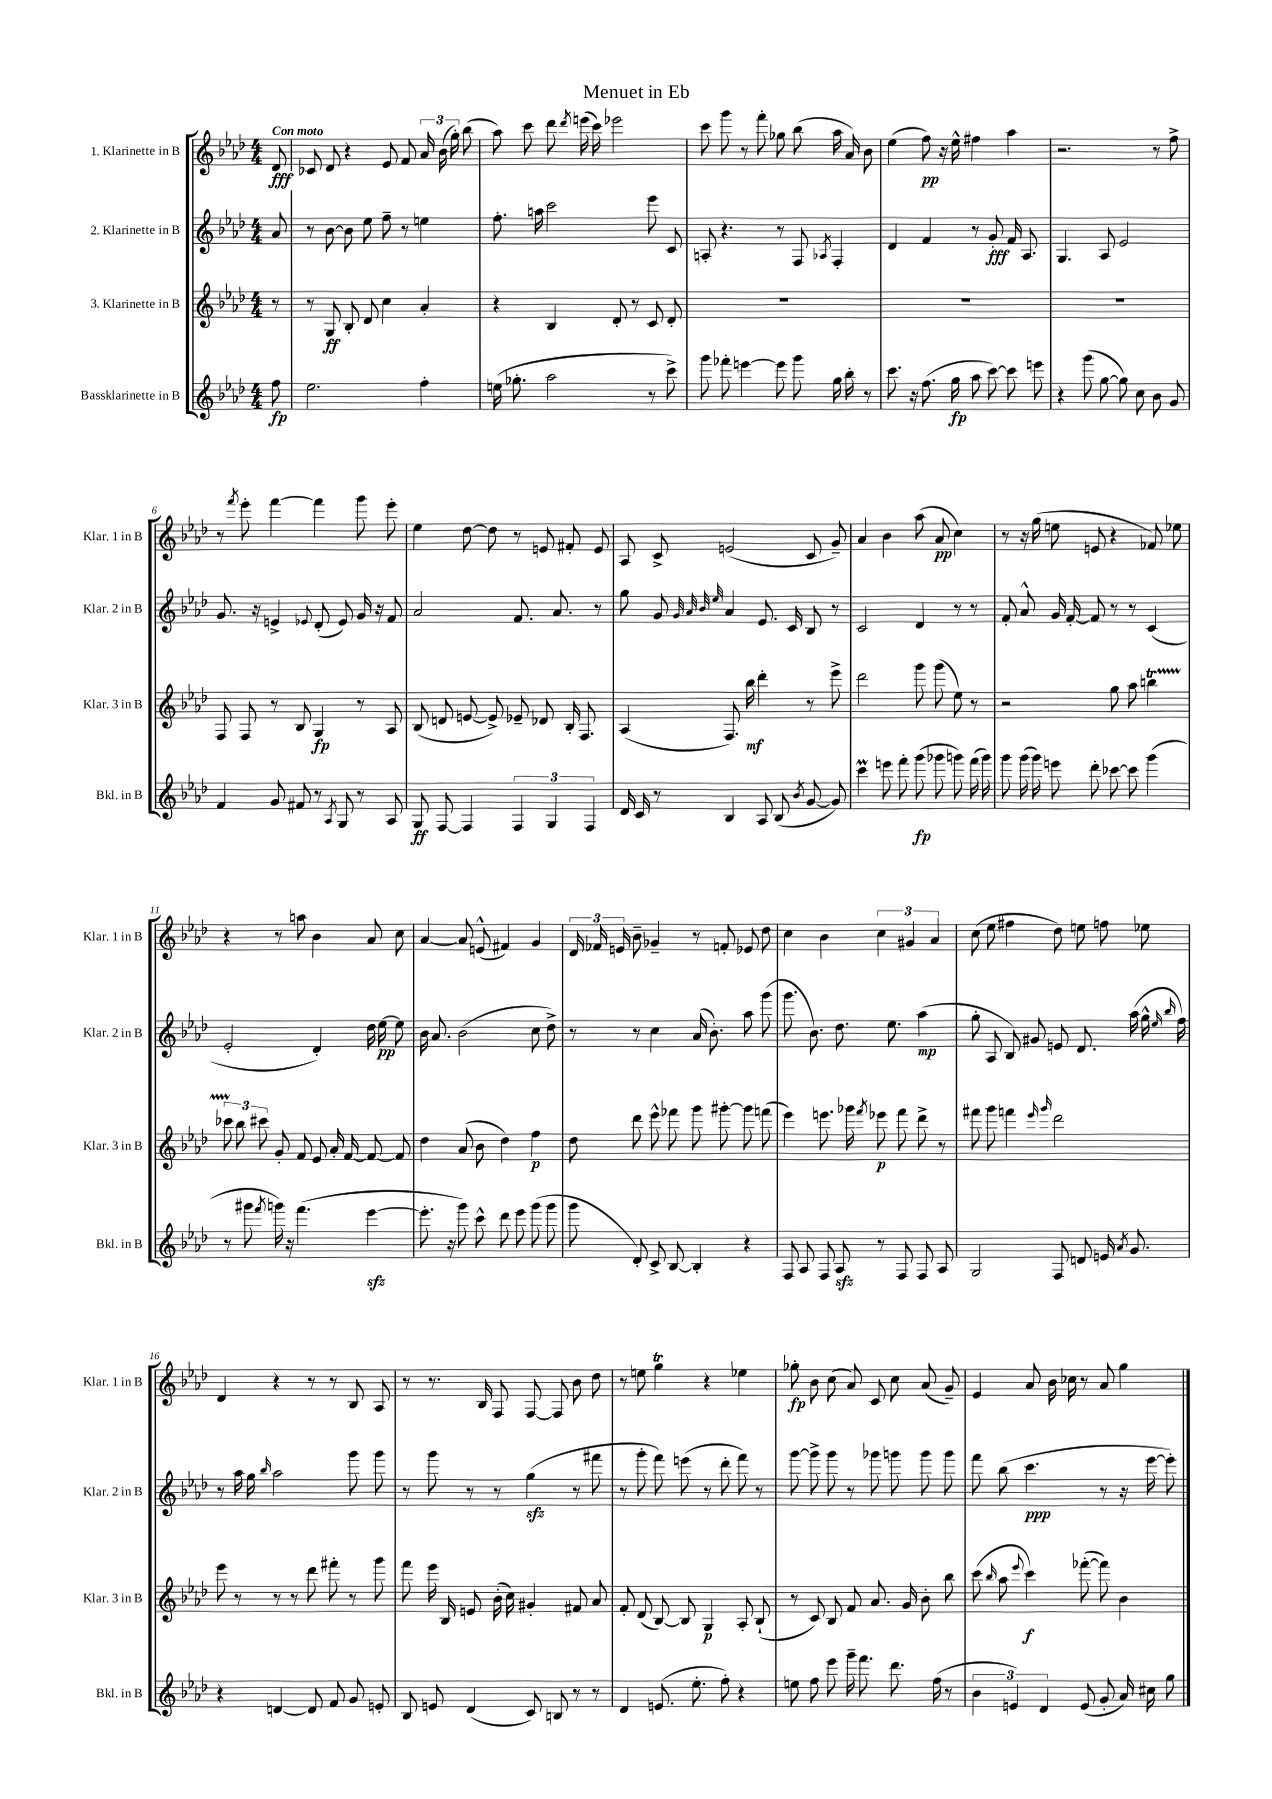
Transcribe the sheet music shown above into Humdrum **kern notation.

**kern	**kern	**kern	**kern
*staff4	*staff3	*staff2	*staff1
*clefG2	*clefG2	*clefG2	*clefG2
*k[b-e-a-d-]	*k[b-e-a-d-]	*k[b-e-a-d-]	*k[b-e-a-d-]
*M4/4	*M4/4	*M4/4	*M4/4
8ff	8r	8a-	8d-
=	=	=	=
2.ee-	8r	8r	8c-
.	8G	[8b-	8d-
.	8B-'	8b-]	4r
.	8d-	8ee-	.
.	4cc	8ff~	8e-
.	.	8r	8f
4ff'	4a-'	4ee	24a-
.	.	.	(24b-
.	.	.	24gg')
.	.	.	(8bb-
=	=	=	=
(16ee	4r	8.ff'	8aa-)
8.gg-'	.	.	.
.	.	.	8ccc
.	.	16aa	.
2aa-	4B-	2ccc	8ddd-
.	.	.	8qddd-
.	.	.	(16eee
.	.	.	16ccc)
.	8d-'	.	2eee-
.	8r	.	.
8r	8c	8eee-	.
8ccc^)	8d-'	8c	.
=	=	=	=
8ggg	1r	8A'	8ccc
8fff-'	.	4.r	8ggg
[4eee	.	.	8r
.	.	.	8fff'
8eee]	.	8r	8gg-
8ggg	.	8F	(8bb-
.	.	8qA-	.
16gg	.	4F'	16aa-
16bb-'	.	.	16a-)
8r	.	.	8b-
=	=	=	=
8.ccc	1r	4d-	(4ee-
16r	.	.	.
(8.ff	.	4f	8ff)
.	.	.	16r
16gg	.	.	16ee-^^
8aa-	.	8r	4ff#
[8ccc)	.	8g'	.
8ccc]	.	16f	4aa-
.	.	8.A-	.
8eee	.	.	.
=	=	=	=
4r	1r	4.G	2.r
(8ggg	.	.	.
[8gg	.	8A-	.
8gg])	.	2e-	.
8cc	.	.	.
8b-	.	.	8r
8g	.	.	8ff^
=	=	=	=
4f	8F	8.g	8r
.	.	.	8qfff
.	8F	.	8eee-'
.	.	16r	.
8g	8r	4e^	[4fff
8f#	8B-	.	.
.	.	8qqe-	.
8r	4G	(8d-'	4fff]
8qA-	.	.	.
8G	.	8e-)	.
8r	8r	16g	8ggg
.	.	16r	.
8A-	8A-	8f	8eee-'
=	=	=	=
8G	(8B-	2a-	4ee-
[8F	8d	.	.
4F]	[8e	.	[8dd-
.	8e^])	.	8dd-]
6F	8e-~	8.f	8r
.	8d-	.	8e
6G	.	.	.
.	.	8.a-	.
.	16B-'	.	8f#'
.	8.F	.	.
6F	.	.	.
.	.	8r	8e
=	=	=	=
16d-	(4A-	8gg	8A-
16c	.	.	.
8r	.	8g	8c^
.	.	32qqg	.
.	.	32qqa-	.
.	.	32qqb-	.
.	.	32qqee-	.
4B-	8.F)	4a-	(2e
.	16bb-	.	.
8A-	4ddd-'	8.e-	.
(8B-	.	.	.
.	.	16c	.
8qb-	.	.	.
[8g	8r	8B-	8c
8g])	8eee-^	8r	8g~)
=	=	=	=
4ccc	2ddd-	2c	4a-
8eee	.	.	4b-
8fff'	.	.	.
(8ggg	8ggg	4d-	(8aa-
8ggg-	(8ggg	.	8a-
8ggg)	8ee-)	8r	4cc)
(16fff	8r	8r	.
16ggg)	.	.	.
=	=	=	=
8ggg	2r	8f'	8r
(16ggg	.	8a-^^	16r
16ggg)	.	.	(16gg
8eee	.	16g	8ee
.	.	[16f'	.
8ddd-'	.	8f]	8e
[8ccc-	8gg	8r	4r
8ccc-]	8aa-	8r	.
(4ggg	4bb	(4c	8f-)
.	.	.	8ee-
=	=	=	=
8r	12ccc-	2e-'	4r
.	12bb-	.	.
8ggg#	.	.	.
.	12ccc#	.	.
8qfff	.	.	.
16ggg)	8g'	.	8r
16r	.	.	.
(4.fff	8f	.	8aa
.	8e-	4d-')	4b-
.	16a-'	.	.
.	[16f	.	.
[4eee-	8f_	16dd-	8a-
.	.	[16ee-	.
.	8f]	8ee-]	8cc
=	=	=	=
8.eee-']	4dd-	16b-	[4a-
.	.	8.a-	.
16r	.	.	.
8ggg)	(8a-	(2b-	8a-]
8ccc^^	8b-	.	(8e^^
8ddd-	4dd-)	.	4f#)
8eee-	.	.	.
(8ggg	4ff	8cc	4g
8ggg	.	8dd-^)	.
=	=	=	=
8ggg	8dd-	8r	24d-
.	.	.	24f-
.	.	.	24e
8d-')	8ddd-	8r	8b-~
8c^	8eee-^^	4cc	4g-~
[8B-	8fff-	.	.
4B-']	8ggg	(16a-	8r
.	.	8.b-')	.
.	[8ggg#'	.	8f'
4r	8ggg#]	8aa-	8e-
.	(8fff	(8ggg	8dd-
=	=	=	=
8F	4eee-)	8.ggg	4cc
8A-	.	.	.
.	.	8.b-)	.
8F	8.eee	.	4b-
8A-	.	8.dd-	.
.	16ggg-	.	.
.	8qfff	.	.
8r	8eee-	.	6cc
.	.	8.ee-	.
8F	8fff	.	.
.	.	.	6g#
8F	8ddd-^	(4aa-	.
.	.	.	6a-
8A-	8r	.	.
=	=	=	=
2G	8fff#	8gg'	(8cc
.	8ggg	8A-	8ee-
.	4fff	8B-)	4ff#
.	.	8g#	.
.	16qqeee-	.	.
.	16qqggg	.	.
8F	2ddd-	8e	8dd-)
8d	.	8.d-	8ee
16e	.	.	8ff
8qa-	.	.	.
8.g	.	(16aa-	.
.	.	16gg^^	8ee-
.	.	16qqee-	.
.	.	16qqbb-	.
.	.	16ff)	.
=	=	=	=
4r	8eee-	8r	4d-
.	8r	16aa-	.
.	.	16gg	.
.	.	16qqbb-	.
[4d	8r	2aa-	4r
.	8r	.	.
8d]	8ddd-	.	8r
8f	8fff#'	.	8r
8g	8r	8ggg	8B-
8e'	8ggg	8ggg	8A-
=	=	=	=
8B-	8fff	8r	8r
8e	16eee-	8ggg	8.r
.	16B-	.	.
(4d-	8e	8r	.
.	.	.	16B-
.	(16b-'	8r	8F
.	16cc)	.	.
8c)	4g#'	(4gg	[8F
8B	.	.	8F]
8r	8f#	8r	8b-
8r	8a-	8fff#	8dd-
=	=	=	=
4d-	8f'	8r	8r
.	(8d-	8ggg'	8ee
(8.e	[8B-)	8fff)	4gg
.	8B-]	(8eee	.
8.ee-'	.	.	.
.	4G	8r	4r
8ff')	.	8ddd-'	.
4r	8A-'	8fff)	4ee-
.	(8B-`	8r	.
=	=	=	=
8ee	8r	[8ggg	8gg-'
8ff	8c)	8ggg^]	8b-
8eee-	8B-	8ggg	(8cc
16ggg~	8f	8r	8a-)
8.fff	.	.	.
.	8.a-	8ggg-	8c
8.ddd-	.	8ggg	8cc
.	16g	.	.
.	8b-'	8ggg	(8a-
(16ff	.	.	.
8r	8bb-	8ggg	8g~)
=	=	=	=
6b-	(8ccc	8fff	4e-
.	16qqbb-	.	.
.	8aa-	(8bb-	.
6e)	.	.	.
.	8qqeee-	.	.
.	4ccc)	4.ccc	8a-
6d-	.	.	.
.	.	.	16b-
.	.	.	16cc-
(8e	([8fff-'	.	8r
8g'	8fff-])	8r	8a-
16a-)	4b-	16r	4gg
16cc#	.	[16eee-	.
8gg	.	8eee-'])	.
==	==	==	==
*-	*-	*-	*-
